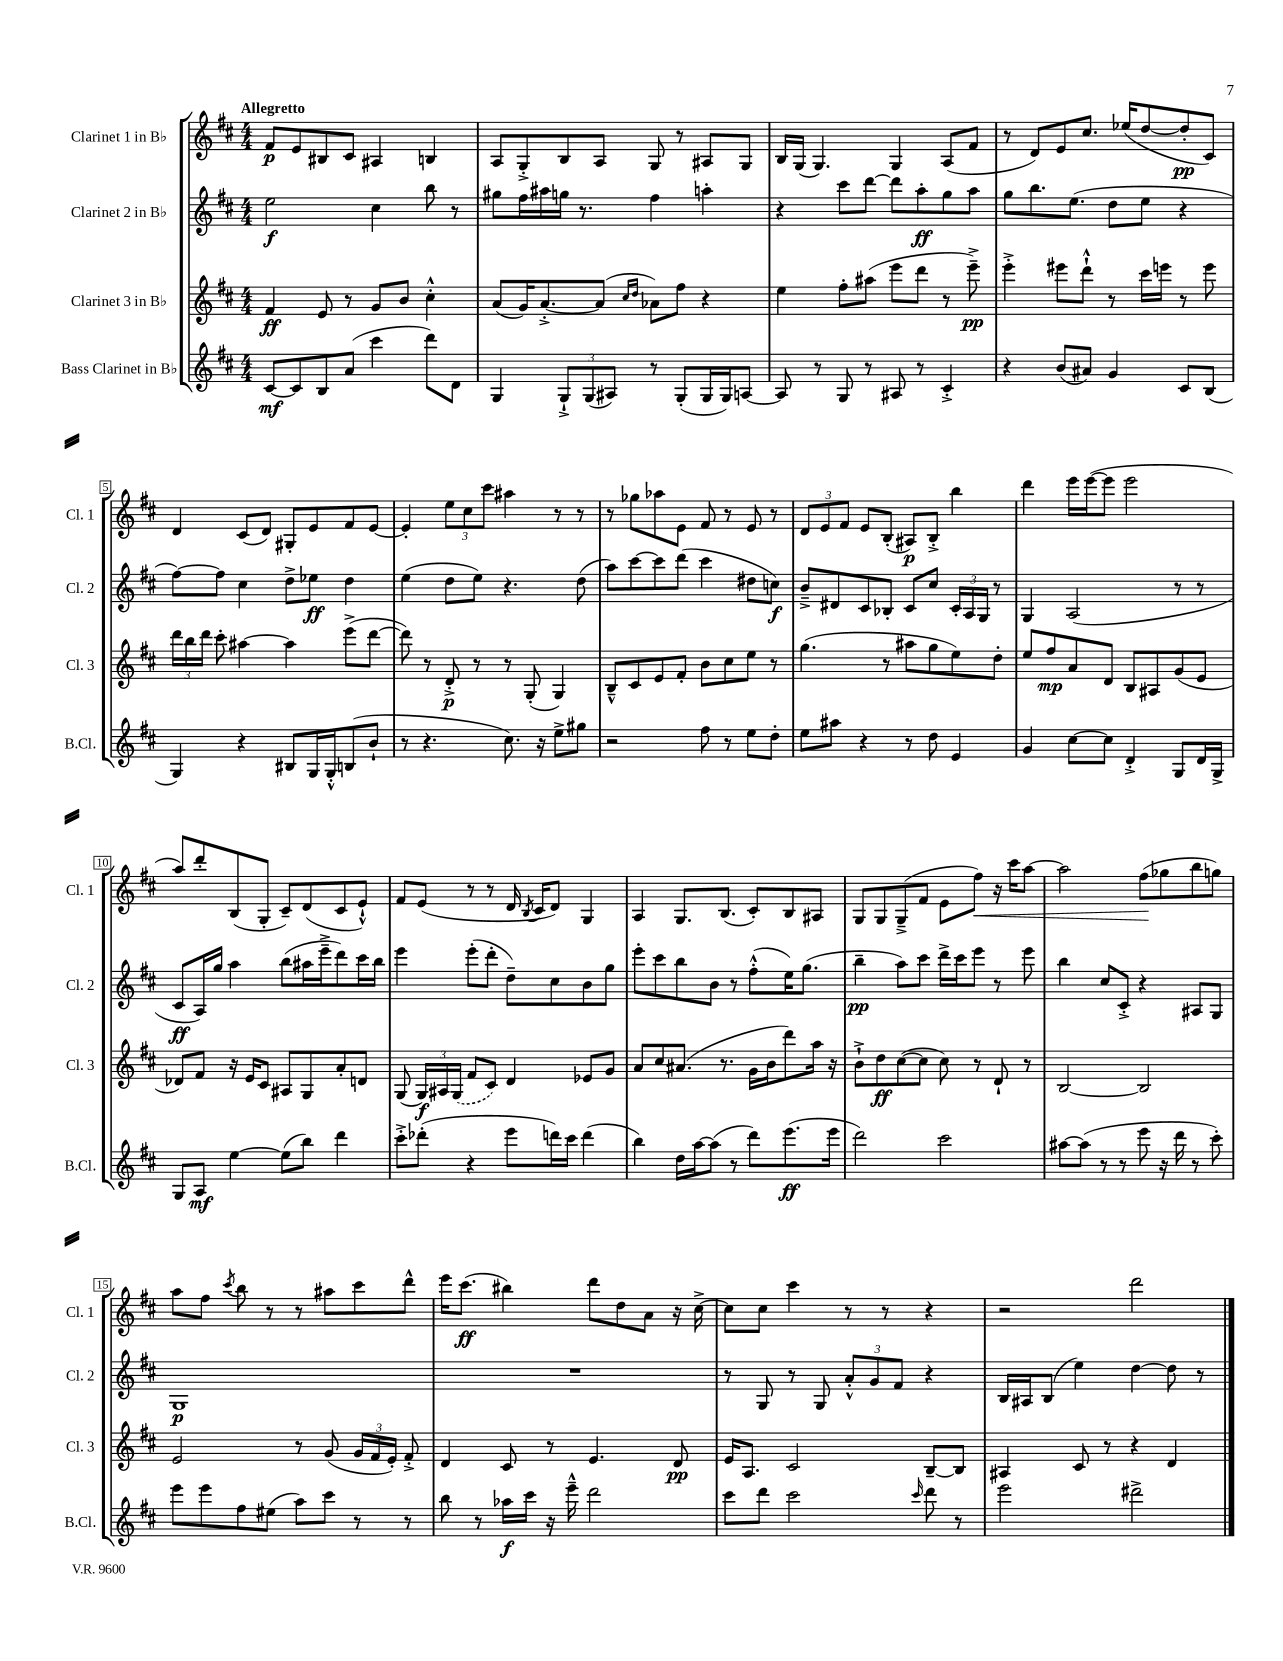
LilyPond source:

<<
\new StaffGroup <<
\new Staff = "s0" \with { instrumentName = "Clarinet 1 in Bb" shortInstrumentName = "Cl. 1" } {
    \clef treble \key d \major \numericTimeSignature \time 4/4 \tempo "Allegretto"
    \autoBeamOff fis'8[\p e'8 bis8 cis'8] ais4 b4 |
    a8[ g8-.-> b8 a8] g8 r8 ais8[ g8] |
    b16[ g16]( g4.) g4 a8[( fis'8] |
    r8 d'8[) e'8 cis''8.] ees''16[( d''8~ d''8-.\pp cis'8]) |
    d'4 cis'8[( d'8]) gis8[-. e'8 fis'8 e'8]~ |
    e'4-. \tuplet 3/2 { e''8[ cis''8 cis'''8] } ais''4 r8 r8 |
    r8 ges''8[ aes''8 e'8] fis'8 r8 e'8 r8 |
    \tuplet 3/2 { d'8[ e'8 fis'8] } e'8[ b8]-.( ais8[\p) b8]-.-> b''4 |
    d'''4 e'''16[ e'''16~( e'''8] e'''2 |
    a''8[) d'''8-. b8( g8]-. cis'8[--) d'8( cis'8 e'8]-!-^) |
    fis'8[ e'8]( r8 r8 d'16 \acciaccatura { b8 } cis'16[ d'8]) g4 |
    a4 g8.[ b8.]( cis'8[-.) b8 ais8] |
    g8[ g8 g8--->( fis'8] e'8[ fis''8]\<) r16 cis'''16[ a''8]~ |
    a''2 fis''8[\!( ges''8 b''8 g''8]) |
    a''8[ fis''8] \acciaccatura { cis'''8 } b''8 r8 r8 ais''8[ cis'''8 d'''8]-^ |
    e'''16[ cis'''8.]\ff( bis''4) d'''8[ d''8 a'8] r16 cis''16~-> |
    cis''8[ cis''8] cis'''4 r8 r8 r4 |
    r2 d'''2 \bar "|." |
}
\new Staff = "s1" \with { instrumentName = "Clarinet 2 in Bb" shortInstrumentName = "Cl. 2" } {
    \clef treble \key d \major \numericTimeSignature \time 4/4
    \autoBeamOff e''2\f cis''4 b''8 r8 |
    gis''8[ fis''16 ais''16 g''16] r8. fis''4 a''4-. |
    r4 cis'''8[ d'''8]~ d'''8[ a''8-.\ff g''8 a''8] |
    g''8[ b''8. e''8.]( d''8[ e''8] r4 |
    fis''8[~) fis''8] cis''4 d''8[-> ees''8]\ff d''4 |
    e''4( d''8[ e''8]) r4. d''8( |
    a''8[) cis'''8~ cis'''8 d'''8]( cis'''4 dis''8[ c''8]\f) |
    b'8[---> dis'8 cis'8 bes8]-. cis'8[ cis''8] \tuplet 3/2 { cis'16[-. a16 g16] } r8 |
    g4 a2( r8 r8 |
    cis'8[\ff a16) g''16] a''4 b''8[( ais''16 e'''16---> d'''8) cis'''16 b''16] |
    e'''4 e'''8[-.( d'''8]-. d''8[--) cis''8 b'8 g''8] |
    e'''8[-. cis'''8 b''8 b'8] r8 fis''8[-.-^( e''16) g''8.]( |
    b''4--\pp a''8[) cis'''8] d'''16[-> cis'''16 e'''8] r8 e'''8 |
    b''4 cis''8[ cis'8]-.-> r4 ais8[ g8] |
    g1\p |
    R1 |
    r8 g8 r8 g8 \tuplet 3/2 { a'8[-.-^ g'8 fis'8] } r4 |
    b16[ ais16 b8]( e''4) d''4~ d''8 r8 \bar "|." |
}
\new Staff = "s2" \with { instrumentName = "Clarinet 3 in Bb" shortInstrumentName = "Cl. 3" } {
    \clef treble \key d \major \numericTimeSignature \time 4/4
    \autoBeamOff fis'4\ff e'8 r8 g'8[ b'8] cis''4-.-^ |
    a'8[( g'16) a'8.~-.-> a'8]( \grace { cis''16[ d''16] } aes'8[) fis''8] r4 |
    e''4 fis''8[-. ais''8]( e'''8[ d'''8] r8 e'''8--->\pp) |
    e'''4-.-> eis'''8[ d'''8]-!-^ r8 cis'''16[ e'''16] r8 e'''8 |
    \tuplet 3/2 { d'''16[ b''16 d'''16] } cis'''8-. ais''4~ ais''4 e'''8[->( d'''8]~ |
    d'''8) r8 d'8-.->\p r8 r8 g8-.( g4) |
    b8[---^ cis'8 e'8 fis'8]-. b'8[ cis''8 e''8] r8 |
    g''4.( r8 ais''8[ g''8 e''8) d''8]-. |
    e''8[ fis''8\mp a'8 d'8] b8[ ais8 g'8( e'8] |
    des'8[) fis'8] r16 e'16[ cis'8] ais8[ g8 a'8-. d'8] |
    g8( \tuplet 3/2 { g16[\f) ais16 \once \slurDashed g16]( } fis'8[ cis'8]) d'4 ees'8[ g'8] |
    a'8[ cis''8 ais'8.]( r8. g'16[ b'16 d'''8) a''16] r16 |
    b'8[-!-> d''8\ff cis''8~( cis''8] cis''8) r8 d'8-! r8 |
    b2~ b2 |
    e'2 r8 g'8( \tuplet 3/2 { g'16[ fis'16 e'16]-.) } fis'8-.-> |
    d'4 cis'8 r8 e'4. d'8\pp |
    e'16[ a8.] cis'2 b8[~-- b8] |
    ais4 cis'8 r8 r4 d'4 \bar "|." |
}
\new Staff = "s3" \with { instrumentName = "Bass Clarinet in Bb" shortInstrumentName = "B.Cl." } {
    \clef treble \key d \major \numericTimeSignature \time 4/4
    \autoBeamOff cis'8[~\mf cis'8 b8 a'8]( cis'''4 d'''8[) d'8] |
    g4 \tuplet 3/2 { g8[-!-> g8( ais8]) } r8 g8[-.( g16 g16) a8]~ |
    a8 r8 g8 r8 ais8 r8 cis'4-.-> |
    r4 b'8[( ais'8]) g'4 cis'8[ b8]( |
    g4) r4 bis8[ g16 g16-.-^ b8( b'8]-! |
    r8 r4. cis''8.) r16 e''8[-> gis''8] |
    r2 fis''8 r8 e''8[ d''8]-. |
    e''8[ ais''8] r4 r8 d''8 e'4 |
    g'4 cis''8[~ cis''8] d'4-.-> g8[ d'16 g16]-> |
    g8[ a8]\mf e''4~ e''8[( b''8]) d'''4 |
    cis'''8[-.-> des'''8]-.( r4 e'''8[ d'''16) cis'''16] d'''4( |
    b''4) d''16[ a''16~ a''8]( r8 d'''8[) e'''8.\ff( e'''16] |
    d'''2) cis'''2 |
    ais''8[~ ais''8]( r8 r8 e'''8 r16 d'''16 r8 cis'''8-.) |
    e'''8[ e'''8 fis''8 eis''8]( a''8[) cis'''8] r8 r8 |
    b''8 r8 aes''16[\f cis'''16] r16 e'''16---^ d'''2 |
    cis'''8[ d'''8] cis'''2 \grace { cis'''16 } d'''8 r8 |
    e'''2 dis'''2-> \bar "|." |
}
>>
>>
\layout { \context { \Score \override BarNumber.stencil = #(make-stencil-boxer 0.1 0.3 ly:text-interface::print) } }
